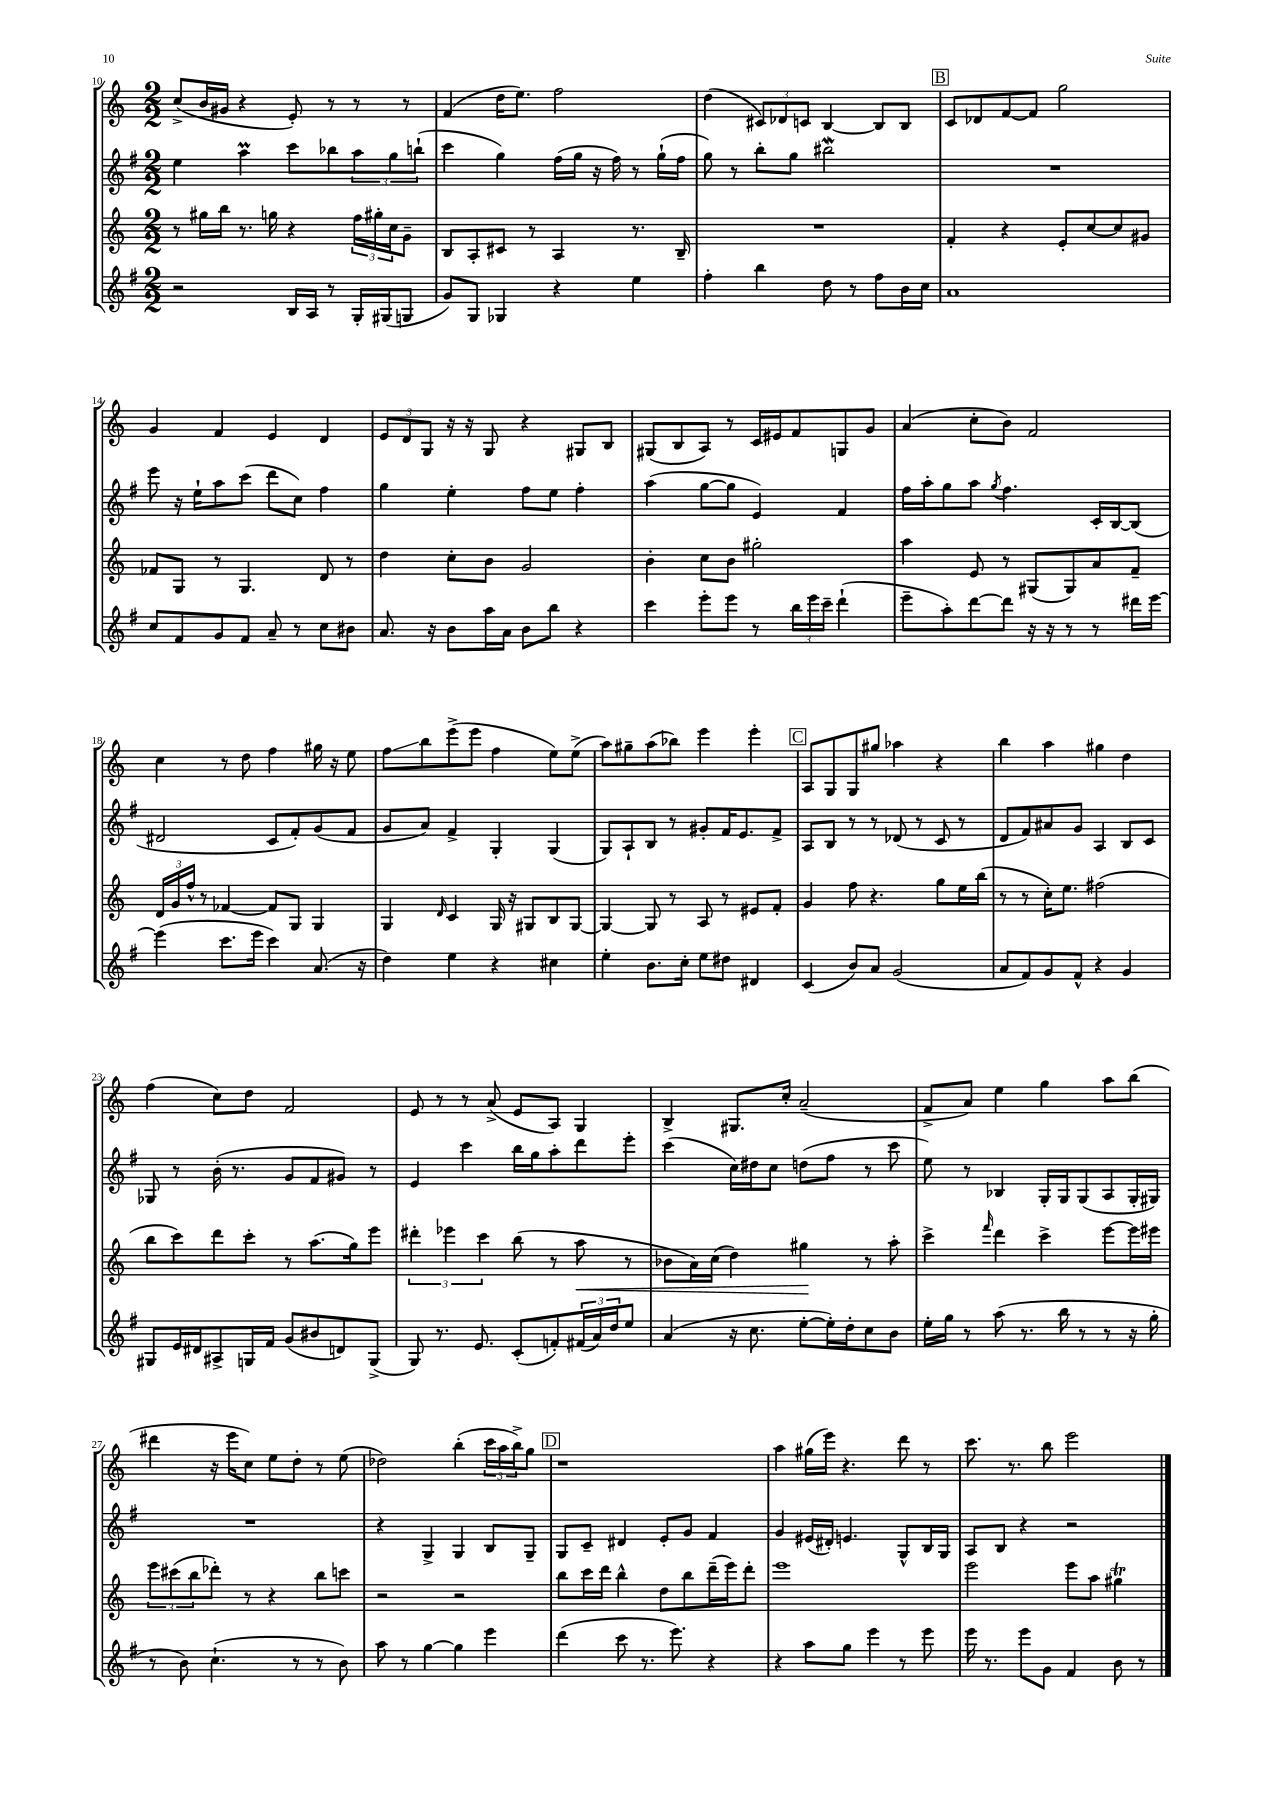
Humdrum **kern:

**kern	**kern	**kern	**kern
*staff4	*staff3	*staff2	*staff1
*clefG2	*clefG2	*clefG2	*clefG2
*k[f#]	*k[]	*k[f#]	*k[]
*M2/2	*M2/2	*M2/2	*M2/2
2r	8r	4ee	(8cc^
.	16gg#	.	16b
.	16bb	.	16g#
.	8.r	4aa	4r
.	16gg	.	.
16B	4r	8ccc	8e')
16A	.	.	.
8r	.	8bb-	8r
16G'	24ff	12aa	8r
.	24gg#'	.	.
(16G#	.	.	.
.	24cc	12gg	.
8G	8g~	.	8r
.	.	(12bb`	.
=	=	=	=
8g)	8B	4ccc	(4f
8G	8A'	.	.
4G-	8c#	4gg)	16dd
.	.	.	8.ee)
.	8r	.	.
4r	4A	(16ff#	2ff
.	.	16gg	.
.	.	16r	.
.	.	16ff#)	.
4ee	8.r	8r	.
.	.	(16gg`	.
.	16B~	16ff#	.
=	=	=	=
4ff#'	1r	8gg)	(4dd
.	.	8r	.
4bb	.	8bb'	12c#)
.	.	.	12d-
.	.	8gg	.
.	.	.	12c
8dd	.	2bb#	[4B
8r	.	.	.
8ff#	.	.	8B]
16b	.	.	8B
16cc	.	.	.
=	=	=	=
1a	4f'	1r	8c
.	.	.	8d-
.	4r	.	[8f
.	.	.	8f]
.	8e'	.	2gg
.	[8cc	.	.
.	8cc]	.	.
.	8g#	.	.
=	=	=	=
8cc	8f-	8eee	4g
8f#	8G	16r	.
.	.	16ee`	.
8g	8r	8aa	4f
8f#	4.G	(8ccc	.
8a~	.	8ddd	4e
8r	.	8cc)	.
8cc	8d	4ff#	4d
8b#	8r	.	.
=	=	=	=
8.a	4dd	4gg	12e
.	.	.	12d
.	.	.	12G
16r	.	.	.
8b	8cc'	4ee'	16r
.	.	.	16r
16aa	8b	.	8G
16a	.	.	.
8b	2g	8ff#	4r
8bb	.	8ee	.
4r	.	4ff#'	8G#
.	.	.	8B
=	=	=	=
4ccc	4b'	(4aa	(8G#
.	.	.	8B
8eee'	8cc	[8gg	8A)
8eee	8b	8gg]	8r
8r	2gg#'	4e)	16c
.	.	.	16e#
24bb	.	.	8f
24eee	.	.	.
24ccc~	.	.	.
(4ddd`	.	4f#	8G
.	.	.	8g
=	=	=	=
8eee~	4aa	16ff#	(4a
.	.	16aa'	.
8aa')	.	8gg	.
[8ddd	8e	8aa	8cc'
.	.	8qgg	.
8ddd]	8r	4.ff#	8b)
16r	(8G#	.	2f
16r	.	.	.
8r	8G#)	.	.
8r	8a	16c'	.
.	.	[16B	.
16ddd#	8f~	(8B]	.
[16eee	.	.	.
=	=	=	=
(4eee]	24d	2d#	4cc
.	24g	.	.
.	24ff^^	.	.
.	8r	.	.
8.ccc	[4f-	.	8r
.	.	.	8dd
16eee	.	.	.
4ccc)	8f-]	8c	4ff
.	8G	8f#')	.
(8.a	4G	(8g	16gg#
.	.	.	16r
.	.	8f#	8ee
16r	.	.	.
=	=	=	=
4dd)	4G	8g	8ff
.	.	8a)	8bb
.	16qqd	.	.
4ee	4c	4f#^	(8eee^
.	.	.	8eee
4r	16G	4G'	4ff
.	16r	.	.
.	8G#	.	.
4cc#	8B	(4G	8ee)
.	[8G#	.	(8ee^
=	=	=	=
4ee'	4G#_	8G)	8aa)
.	.	8A`	8gg#~
8.b	8G#]	8B	(8aa
.	8r	8r	8bb-)
16cc'	.	.	.
8ee	8A	8g#'	4eee
8dd#	8r	16f#	.
.	.	8.e	.
4d#	8e#	.	4eee'
.	8f'	8f#^	.
=	=	=	=
(4c	4g	8A	8A
.	.	8B	8G
8b)	8ff	8r	8G
8a	4.r	8r	8gg#
(2g	.	(8d-	4aa-
.	.	8r	.
.	8gg	8c	4r
.	16ee	8r	.
.	(16bb	.	.
=	=	=	=
8a	8r	8d	4bb
8f#)	8r	8f#)	.
8g	16cc')	8a#	4aa
.	8.ee	.	.
8f#^^	.	8g	.
4r	(2ff#	4A	4gg#
4g	.	8B	4dd
.	.	8c	.
=	=	=	=
8G#	8bb	8G-	(4ff
16e	8ccc)	8r	.
16d#	.	.	.
8A#^	8ddd	(16b'	8cc)
.	.	8.r	.
16G	8ccc'	.	8dd
16f#	.	.	.
(8g	8r	8g	2f
8b#	(8.aa	8f#	.
8d)	.	8g#)	.
.	16gg)	.	.
(8G^	8eee	8r	.
=	=	=	=
8G)	6ddd#'	4e	8e
8.r	.	.	8r
.	6eee-	.	.
.	.	4ccc	8r
8.e	.	.	.
.	6ccc	.	.
.	.	.	(8a^
(8c'	(8bb	16bb	8e
.	.	16gg	.
8f')	8r	8aa'	8A)
(24f#	8aa	8ddd	4G
24a)	.	.	.
24dd	.	.	.
8ee	8r	8eee'	.
=	=	=	=
(4a	8b-	(4ccc	4B^
.	16a)	.	.
.	(16cc	.	.
16r	4dd)	16cc)	8.G#
8.cc	.	16dd#	.
.	.	8cc	.
.	.	.	16cc'
[8ee'	4gg#	(8dd	(2a~
16ee'])	.	8ff#	.
16dd'	.	.	.
8cc	8r	8r	.
8b	8aa'	8ccc	.
=	=	=	=
16ee'	4ccc^	8ee)	8f^
16gg	.	.	.
8r	.	8r	8a)
.	16qqfff	.	.
(8aa	4ddd	4B-	4ee
8.r	.	.	.
.	4ccc^	16G'	4gg
16bb	.	16G	.
8r	.	(8G	.
8r	[8eee	8A	8aa
16r	16eee]	16G'	(8bb
16gg'	16eee#	16G#)	.
=	=	=	=
8r	12eee	1r	4ddd#
.	(12ccc#	.	.
8b)	.	.	.
.	12bb	.	.
(4.cc`	8ddd-')	.	16r
.	.	.	16eee
.	8r	.	8cc)
.	4r	.	8ee
8r	.	.	8dd'
8r	8bb	.	8r
8b)	8ccc	.	(8ee
=	=	=	=
8aa	2r	4r	2dd-)
8r	.	.	.
[4gg	.	4G^	.
4gg]	2r	4G	(4bb'
4eee	.	8B	24ccc
.	.	.	24aa
.	.	.	24bb^)
.	.	8G~	8gg
=	=	=	=
(4ddd	8bb	8G	1r
.	16ccc	8c~	.
.	16ddd	.	.
8ccc	4bb^^	4d#	.
8.r	.	.	.
.	8dd	8e'	.
8.eee)	.	.	.
.	8bb	8g	.
4r	(16ddd~	4f#	.
.	16eee)	.	.
.	8ddd'	.	.
=	=	=	=
4r	1eee	4g	4aa
8aa	.	(16e#	(16gg#
.	.	16d#')	16eee)
8gg	.	4.e	4.r
4eee	.	.	.
8r	.	8G^^	8ddd
8eee	.	16B	8r
.	.	16G	.
=	=	=	=
16eee	2eee	8A	8.ccc
8.r	.	.	.
.	.	8B	.
.	.	.	8.r
8eee	.	4r	.
8g	.	.	8bb
4f#	8eee	2r	2eee
.	8aa	.	.
8b	4gg#	.	.
8r	.	.	.
==	==	==	==
*-	*-	*-	*-
